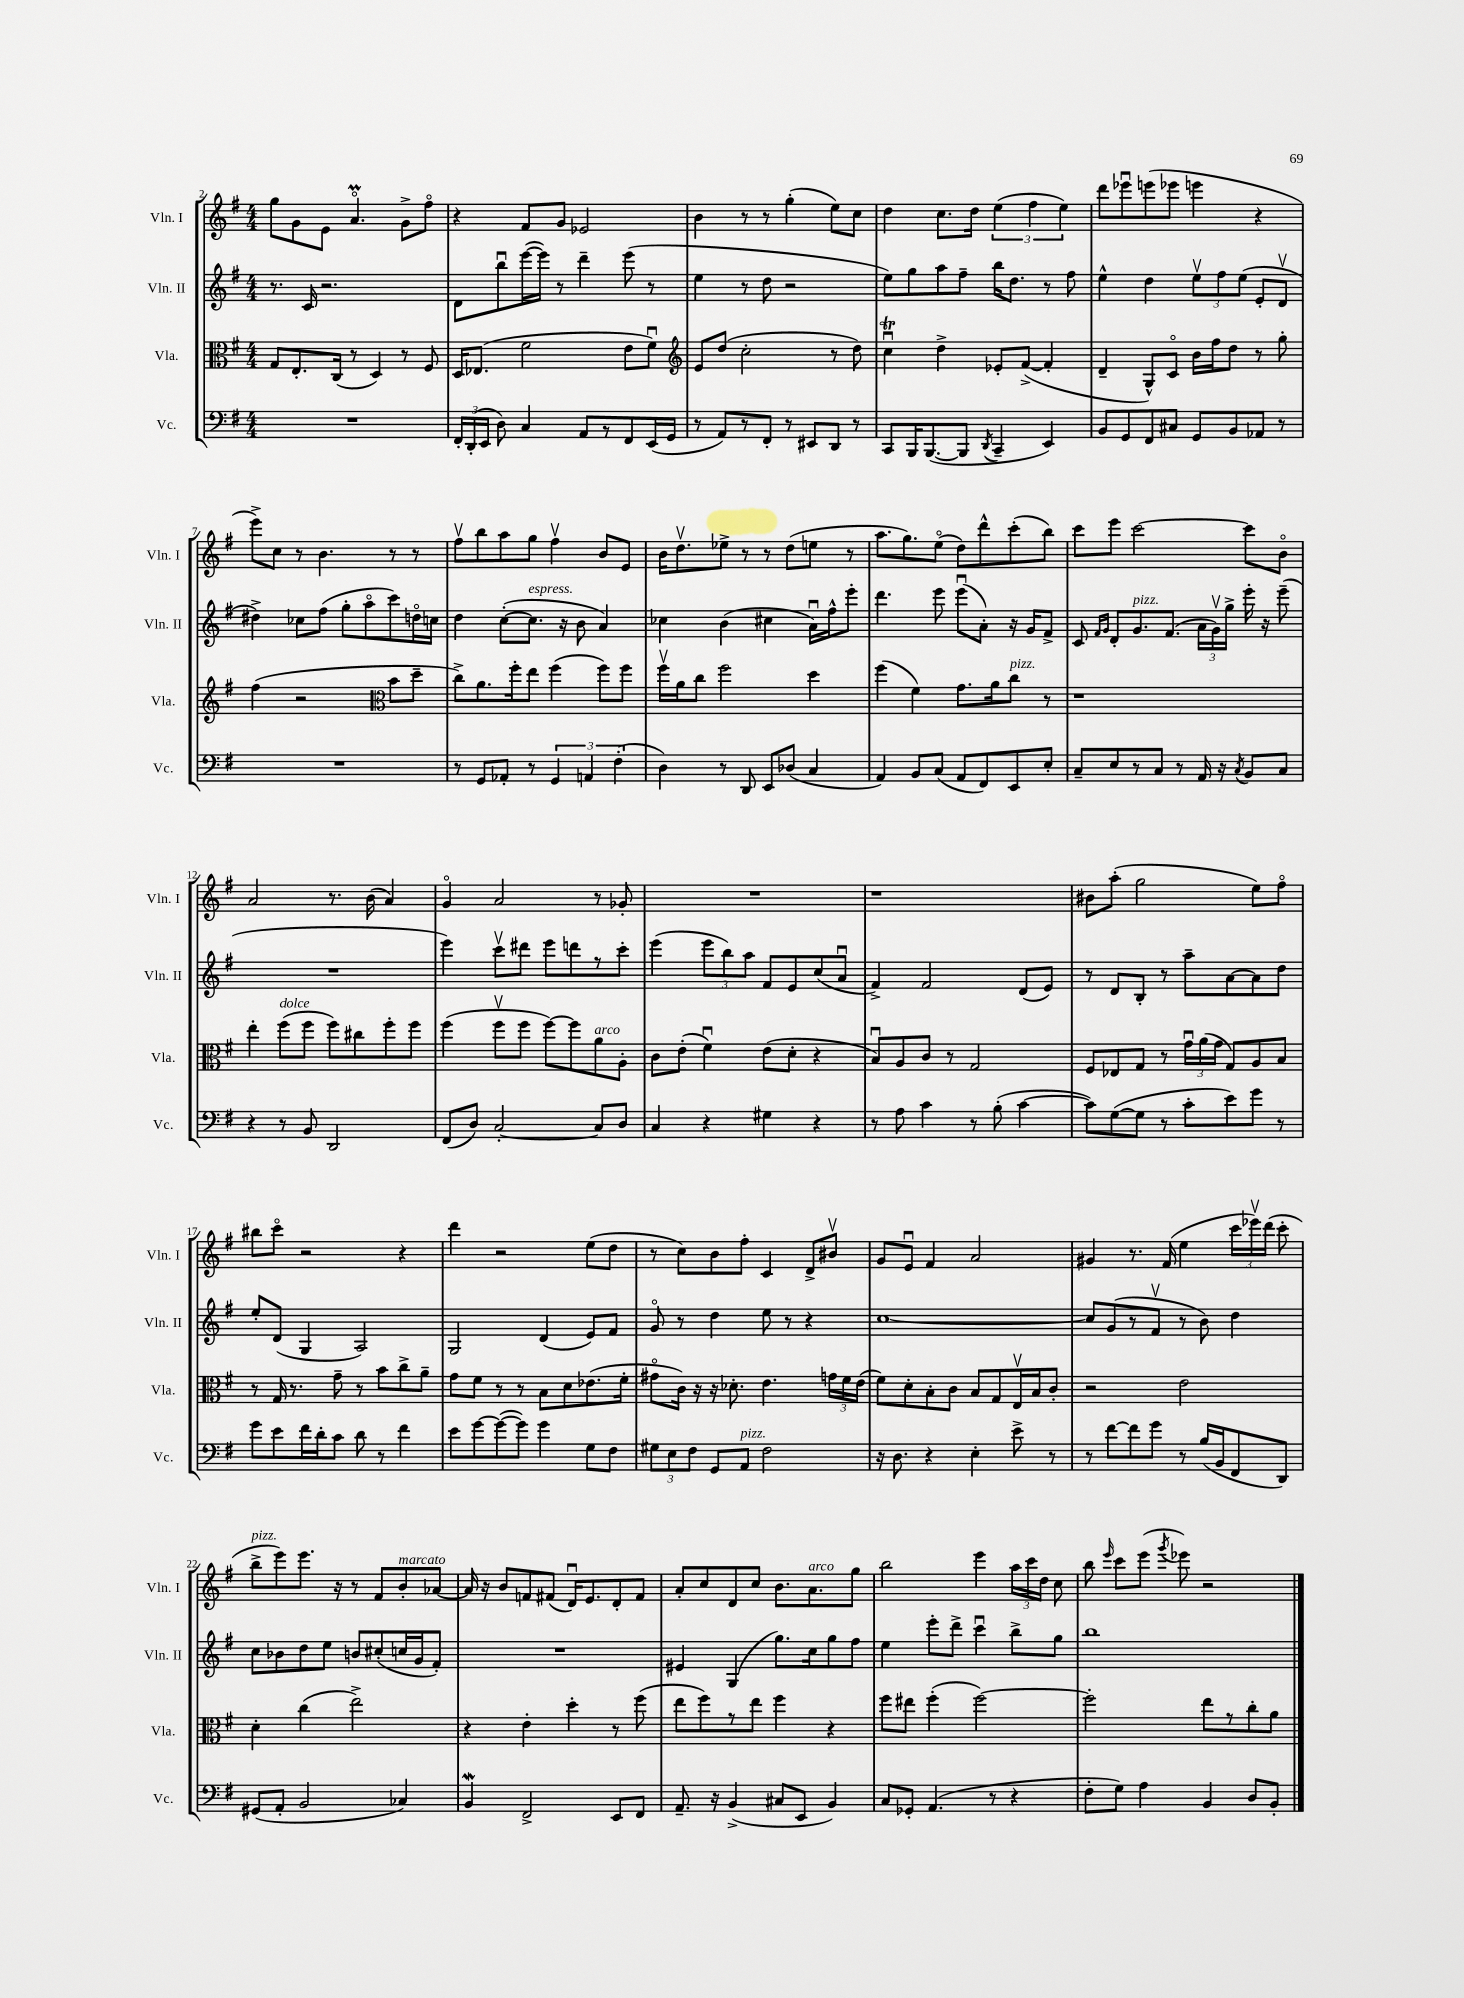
<<
\new StaffGroup <<
\new Staff = "s0" \with { instrumentName = "Vln. I" shortInstrumentName = "Vln. I" } {
    \clef treble \key g \major \numericTimeSignature \time 4/4
    \autoBeamOff g''8[ g'8 e'8] a'4.\flageolet\prall g'8[-> fis''8]\flageolet |
    r4 fis'8[ g'8] ees'2 |
    b'4 r8 r8 g''4-.( e''8[) c''8] |
    d''4 c''8.[ d''16] \tuplet 3/2 { e''4( fis''4 e''4) } |
    d'''8[ ees'''8\downbow e'''8( ees'''8] e'''4 r4 |
    e'''8[->) c''8] r8 b'4. r8 r8 |
    fis''8[\upbow b''8 a''8 g''8] fis''4\upbow b'8[ e'8] |
    b'16[ d''8.\upbow ees''8]-> r8 r8 d''8[( e''8] r8 |
    a''8.[ g''8.) e''8]\flageolet( d''8[) d'''8-^ c'''8-.( b''8]) |
    c'''8[ e'''8] c'''2~ c'''8[ b'8]\flageolet |
    a'2 r8. b'16( a'4) |
    g'4\flageolet a'2 r8 ges'8-. |
    R1 |
    r1 |
    bis'8[ a''8]-.( g''2 e''8[) fis''8]\flageolet |
    bis''8[ c'''8]\flageolet r2 r4 |
    d'''4 r2 e''8[( d''8] |
    r8 c''8[) b'8 fis''8]-. c'4 d'8[-> bis'8]\upbow |
    g'8[ e'8]\downbow fis'4 a'2 |
    gis'4 r8. fis'16( e''4 \tuplet 3/2 { c'''16[ ees'''16\upbow) d'''16]( } c'''8-. |
    b''8[->^\markup { \italic "pizz." } e'''8) e'''8.] r16 r8 fis'8[ b'8-.^\markup { \italic "marcato" } aes'8]~ |
    aes'16 r16 b'8[ f'8 fis'8]( d'16[\downbow) e'8. d'8-. fis'8] |
    a'8[-. c''8 d'8 c''8] b'8.[ a'8.^\markup { \italic "arco" } g''8] |
    b''2 e'''4 \tuplet 3/2 { a''16[ c'''16 d''16] } c''8 |
    b''8 \grace { e'''16 } c'''8[ e'''8]( \acciaccatura { g'''8 } ees'''8) r2 \bar "|." |
}
\new Staff = "s1" \with { instrumentName = "Vln. II" shortInstrumentName = "Vln. II" } {
    \clef treble \key g \major \numericTimeSignature \time 4/4
    \autoBeamOff r8. c'16 r2. |
    d'8[ b''8\downbow e'''16~( e'''16]) r8 d'''4-- e'''8( r8 |
    e''4 r8 d''8 r2 |
    e''8[) g''8 a''8 fis''8]-- b''16[ d''8.] r8 fis''8 |
    e''4-^ d''4 \tuplet 3/2 { e''8[\upbow fis''8 e''8]( } e'8[-. d'8]\upbow |
    dis''4->) ces''8[ fis''8]( g''8[-. a''8\flageolet c'''8) d''16\flageolet c''16] |
    d''4 c''8[~-.( c''8.]^\markup { \italic "espress." } r16 b'8 a'4) |
    ces''4 b'4( cis''4 a'16[\downbow) fis''16-^ e'''8]-. |
    d'''4. e'''8 e'''8[\downbow( a'8]-.) r16 g'16[ fis'8]-> |
    c'8 \grace { fis'16[ g'16] } d'8[-. g'8.^\markup { \italic "pizz." } fis'8.]( \tuplet 3/2 { a'16[ g'16\upbow) g''16]-> } e'''16-. r16 e'''8--( |
    R1 |
    e'''4) c'''8[\upbow dis'''8] e'''8[ d'''8 r8 c'''8]-. |
    e'''4( \tuplet 3/2 { e'''8[ b''8) a''8] } fis'8[ e'8 c''8( a'8]\downbow |
    fis'4->) fis'2 d'8[( e'8]) |
    r8 d'8[ b8]-. r8 a''8[-- a'8~ a'8 d''8] |
    e''8[-. d'8]( g4 a2) |
    g2 d'4( e'8[) fis'8] |
    g'8\flageolet r8 d''4 e''8 r8 r4 |
    c''1~ |
    c''8[ g'8( r8 fis'8]\upbow r8 b'8) d''4 |
    c''8[ bes'8 d''8 e''8] b'8[ cis''8-.( c''16 g'16 fis'8]-.) |
    R1 |
    eis'4 g4( g''8.[) c''16 g''8 fis''8] |
    e''4 e'''8[-. d'''8]-> c'''4\downbow b''8[-> g''8] |
    b''1 \bar "|." |
}
\new Staff = "s2" \with { instrumentName = "Vla." shortInstrumentName = "Vla." } {
    \clef alto \key g \major \numericTimeSignature \time 4/4
    \autoBeamOff g8[ e8.-. c16]( r8 d4) r8 fis8 |
    d16[ ees8.]( fis'2 e'8[ fis'8]\downbow) |
    \clef treble e'8[ d''8]( c''2-. r8 d''8) |
    c''4\downbow\trill d''4-> ees'8[-. fis'8]~->( fis'4-. |
    d'4-- g8[-^) c'8]\flageolet b'16[ fis''16 d''8] r8 g''8-. |
    fis''4( r2 \clef alto b'8[ d''8]-- |
    c''8[->) a'8. fis''16-. e''8] fis''4( fis''8[) fis''8] |
    fis''16[\upbow a'16 c''8] fis''2 d''4 |
    fis''4( fis'4) g'8.[ a'16 c''8]^\markup { \italic "pizz." } r8 |
    r1 |
    e''4-. fis''8[^\markup { \italic "dolce" }( fis''8] fis''8[) cis''8 fis''8-. fis''8] |
    fis''4( fis''8[\upbow fis''8] fis''8[~) fis''8 a'8^\markup { \italic "arco" } a8]-. |
    c'8[ e'8]-.( fis'4\downbow) e'8[( d'8]-. r4 |
    b8[\downbow) a8 c'8] r8 g2 |
    fis8[ ees8 g8] r8 \tuplet 3/2 { g'16[\downbow a'16( g'16] } g8[) a8 b8] |
    r8 g16 r8. g'8-- r8 b'8[ c''8-> a'8]-- |
    g'8[ fis'8] r8 r8 b8[ d'8 ees'8.( fis'16]-. |
    gis'8[\flageolet c'16]) r16 r16 des'8.-. e'4. \tuplet 3/2 { g'16[ fis'16 e'16]( } |
    fis'8[) d'8-. b8-. c'8] b8[ g8 e16\upbow b16 c'8]-. |
    r2 e'2 |
    d'4-. c''4( e''2->) |
    r4 e'4-. d''4-. r8 fis''8( |
    e''8[ fis''8) r8 e''8] fis''4 r4 |
    fis''8[ eis''8] fis''4-.( fis''2~) |
    fis''2-. e''8[ r8 c''8-. a'8] \bar "|." |
}
\new Staff = "s3" \with { instrumentName = "Vc." shortInstrumentName = "Vc." } {
    \clef bass \key g \major \numericTimeSignature \time 4/4
    \autoBeamOff R1 |
    \tuplet 3/2 { fis,16[-. d,16-.( e,16] } d8) c4 a,8[ r8 fis,8 e,16( g,16] |
    r8 a,8[) r8 fis,8]-. r8 eis,8[ d,8] r8 |
    c,8[ b,,16 b,,8.~( b,,8] \acciaccatura { d,8 } c,4-- e,4) |
    b,8[ g,8 fis,8 cis8] g,8[ b,8 aes,8] r8 |
    R1 |
    r8 g,8[ aes,8]-. r8 \tuplet 3/2 { g,4 a,4 fis4-.( } |
    d4) r8 d,8 e,8[ des8]( c4 |
    a,4) b,8[ c8]( a,8[ fis,8) e,8 e8]-. |
    c8[-- e8 r8 c8] r8 a,16 r16 \acciaccatura { c8 } b,8[ c8] |
    r4 r8 b,8 d,2 |
    fis,8[( d8]) c2~-. c8[ d8] |
    c4 r4 gis4 r4 |
    r8 a8 c'4 r8 b8-.( c'4~ |
    c'8[) g8~( g8] r8 c'8[-. e'8) g'8] r8 |
    g'8[ e'8 fis'16 d'16-. c'8] d'8 r8 fis'4 |
    e'8[ g'8~ g'8~( g'8]) g'4 g8[ fis8] |
    \tuplet 3/2 { gis8[ e8 fis8] } g,8[ a,8]^\markup { \italic "pizz." } fis2 |
    r16 d8. r4 e4-. e'8-> r8 |
    r8 fis'8[~ fis'8 g'8] r8 b16[( b,16 fis,8 d,8]) |
    gis,8[( a,8]-. b,2 ces4) |
    b,4\mordent fis,2-> e,8[ fis,8] |
    a,8.-- r16 b,4->( cis8[ e,8] b,4) |
    c8[ ges,8]-. a,4.( r8 r4 |
    fis8[-. g8]) a4 b,4 d8[ b,8]-. \bar "|." |
}
>>
>>
\layout { \context { \Score currentBarNumber = #2 } }
